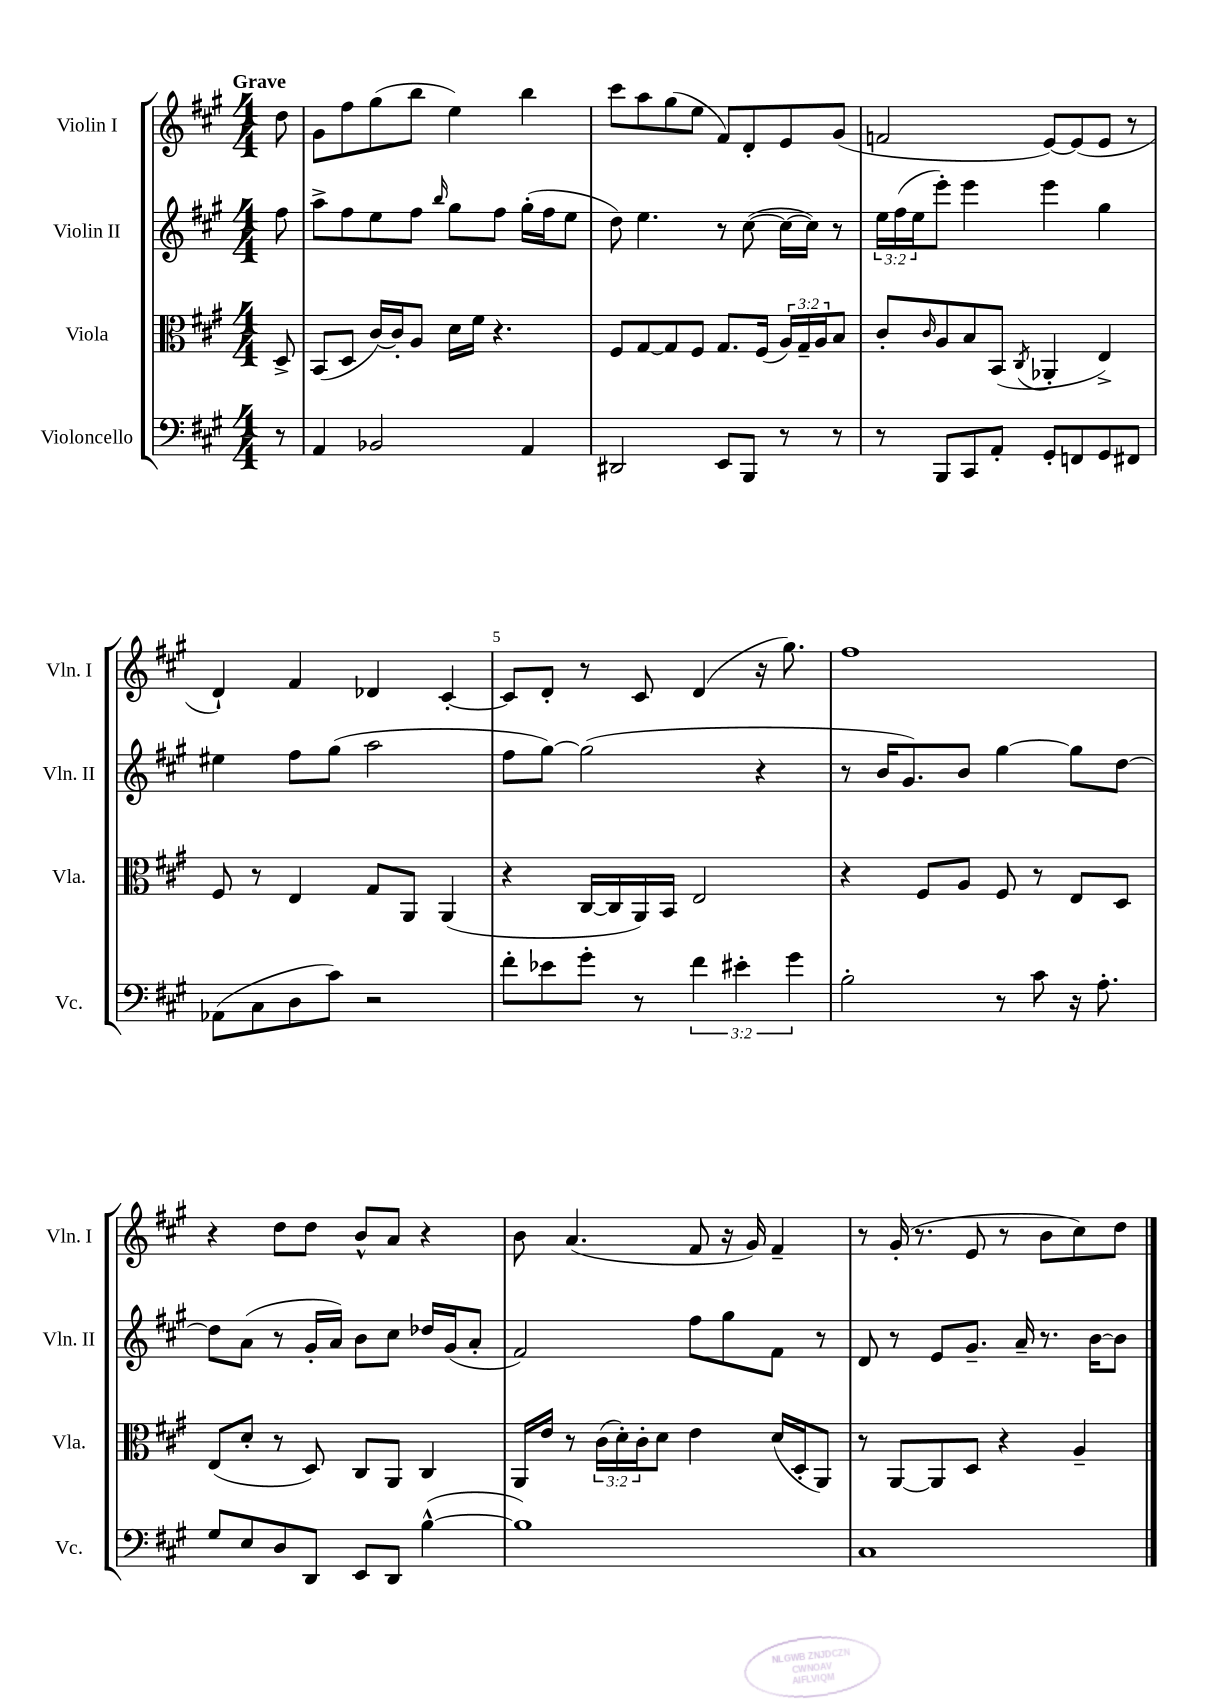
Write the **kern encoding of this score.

**kern	**kern	**kern	**kern
*part4	*part3	*part2	*part1
*staff4	*staff3	*staff2	*staff1
*I"Violoncello	*I"Viola	*I"Violin II	*I"Violin I
*I'Vc.	*I'Vla.	*I'Vln. II	*I'Vln. I
*clefF4	*clefC3	*clefG2	*clefG2
*k[f#c#g#]	*k[f#c#g#]	*k[f#c#g#]	*k[f#c#g#]
*M4/4	*M4/4	*M4/4	*M4/4
=	=	=	=
!	!	!	!LO:TX:a:B:t=Grave
8r	8D^/	8ff#\	8dd\
=1	=1	=1	=1
4AA/	(8BB/L	8aa^\L	8g#\L
.	8D/J	8ff#\	8ff#\
2BB-X/	[16c#/LL)	8ee\	(8gg#\
.	16c#'/J]	.	.
.	8A/J	8ff#\J	8bb\J
.	.	16qqbb/	.
.	16d\LL	8gg#\L	4ee\)
.	16f#\JJ	.	.
.	4.r	8ff#\J	.
4AA/	.	(16gg#'\LL	4bb\
.	.	16ff#\J	.
.	.	8ee\J	.
=2	=2	=2	=2
2DD#X/	8F#/L	8dd\)	8ccc#\L
.	[8G#/	4.ee\	8aa\
.	8G#/]	.	(8gg#\
.	8F#/J	.	8ee\J
8EE/L	8.G#/L	8r	8f#/L)
8BBB/J	.	([8cc#\	8d'/
.	(16F#/Jk	.	.
8r	24A/LL)	16cc#\LL_	8e/
.	24G#~/	.	.
.	.	16cc#\JJ])	.
.	24A/J	.	.
8r	8B/J	8r	(8g#/J
=3	=3	=3	=3
8r	8c#'/L	24ee\LL	2fn/
.	.	(24ff#\	.
.	.	24ee\J	.
.	16qqc#/	.	.
8BBB/L	8A/	8eee'\J)	.
8CC#/	8B/	4eee\	.
8AA'/J	(8BB/J	.	.
.	8qC#/	.	.
8GG#'/L	4AA-X'/	4eee\	[8e/L)
8FFn/	.	.	(8e/]
8GG#/	4E^/)	4gg#\	8e/J
8FF#X/J	.	.	8r
!!LO:LB:g=z
=4	=4	=4	=4
(8AA-X\L	8F#/	4ee#X\	4d`/)
8C#\	8r	.	.
8D\	4E/	8ff#\L	4f#/
8c#\J)	.	(8gg#\J	.
2r	8G#/L	2aa\	4d-X/
.	8AA/J	.	.
.	(4AA/	.	[4c#'/
=5	=5	=5	=5
8f#'\L	4r	8ff#\L	8c#/L]
8e-X\	.	[8gg#\J)	8d'/J
8g#'\J	[16C#/LL	(2gg#\]	8r
.	16C#/]	.	.
8r	16AA/)	.	8c#/
.	16BB/JJ	.	.
6f#\	2E/	.	(4d/
6e#X'\	.	.	.
.	.	4r	16r
.	.	.	8.gg#\)
6g#\	.	.	.
=6	=6	=6	=6
2B'\	4r	8r	1ff#
.	.	16b/KL	.
.	.	8.g#/)	.
.	8F#/L	.	.
.	8A/J	8b/J	.
8r	8F#/	[4gg#\	.
8c#\	8r	.	.
16r	8E/L	8gg#\L]	.
8.A'\	.	.	.
.	8D/J	[8dd\J	.
!!LO:LB:g=z
=7	=7	=7	=7
8G#/L	(8E/L	8dd\L]	4r
8E/	8d'/J	(8a\J	.
8D/	8r	8r	8dd\L
8DD/J	8D/)	16g#'/LL	8dd\J
.	.	16a/JJ)	.
8EE/L	8C#/L	8b\L	8b^^/L
8DD/J	8AA/J	8cc#\J	8a/J
([4B^^\	4C#/	16dd-X/LL	4r
.	.	(16g#/J	.
.	.	8a'/J	.
=8	=8	=8	=8
1B])	16AA/LL	2f#/)	8b\
.	16e/JJ	.	.
.	8r	.	(4.a/
.	(24c#\LL	.	.
.	24d'\)	.	.
.	24c#'\J	.	.
.	8d\J	.	.
.	4e\	8ff#\L	8f#/
.	.	8gg#\	16r
.	.	.	16g#/)
.	(16d/LL	8f#\J	4f#~/
.	16D'/J	.	.
.	8AA/J)	8r	.
=9	=9	=9	=9
1C#	8r	8d/	8r
.	[8AA/L	8r	(16g#'/
.	.	.	8.r
.	8AA/]	8e/L	.
.	8D/J	8.g#~/J	8e/
.	4r	.	8r
.	.	16a~/	.
.	.	8.r	8b\L
.	4A~/	.	8cc#\)
.	.	[16b\KL	.
.	.	8b\J]	8dd\J
==	==	==	==
*-	*-	*-	*-
